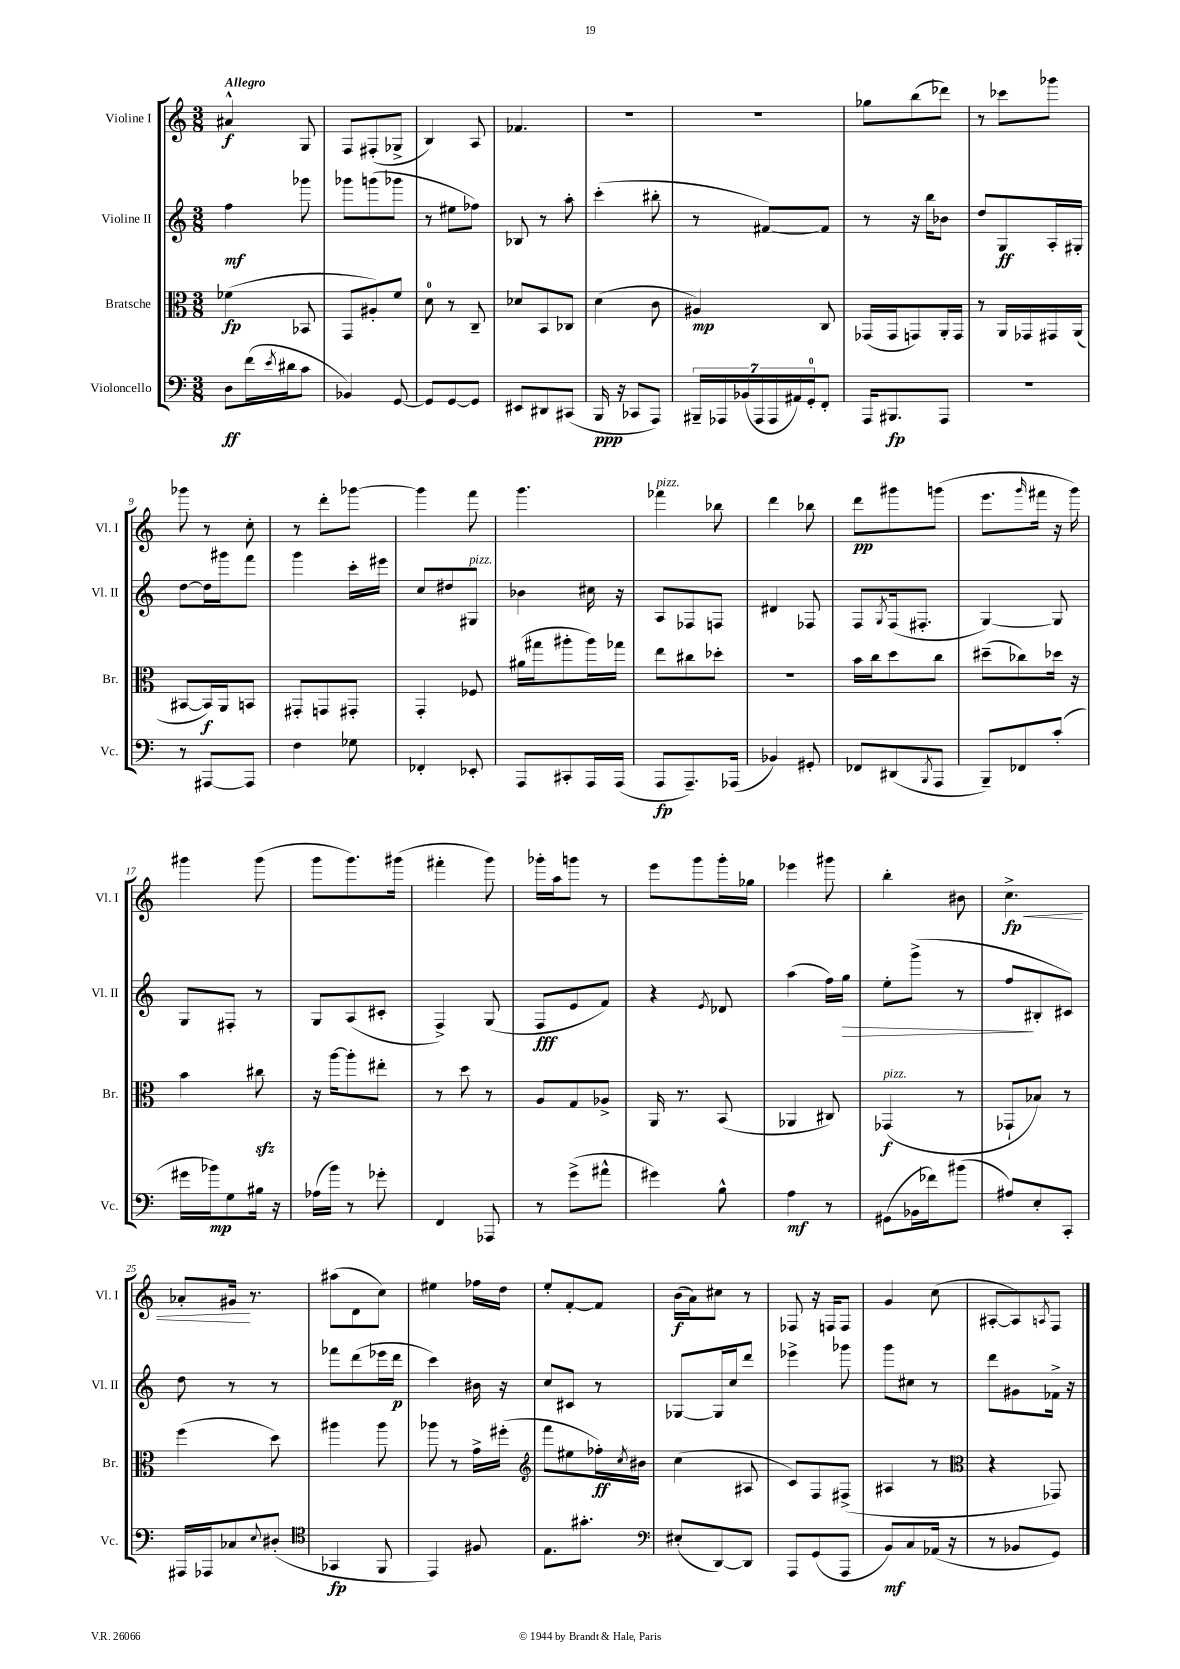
<<
\new StaffGroup <<
\new Staff = "s0" \with { instrumentName = "Violine I" shortInstrumentName = "Vl. I" } {
    \clef treble \key c \major \numericTimeSignature \time 3/8 \tempo "Allegro"
    ais'4-^\f g8 |
    f8 fis8-.( ges8-> |
    b4) a8 |
    fes'4. |
    R4. |
    r4. |
    ges''8 b''8( des'''8) |
    r8 ces'''8 ges'''8 |
    ges'''8 r8 c''8-. |
    r8 d'''8-. ges'''8~ |
    ges'''4 f'''8 |
    g'''4. |
    fes'''4^\markup { \italic "pizz." } bes''8 |
    d'''4 bes''8 |
    d'''8\pp gis'''8 g'''8( |
    e'''8. \grace { g'''16 } fis'''16 r16 g'''16) |
    gis'''4 gis'''8( |
    g'''8 g'''8.) gis'''16( |
    fis'''4-. g'''8) |
    ges'''16-. a''16 g'''8 r8 |
    e'''8 g'''8 g'''16-. ges''16 |
    ees'''4 gis'''8 |
    b''4-. bis'8 |
    c''4.->\fp\< |
    aes'8-. gis'16\! r8. |
    ais''8( d'8 c''8) |
    eis''4 fes''16 d''16 |
    e''8-. f'8~-. f'8 |
    b'16\f( a'16) cis''8 r8 |
    fes8 r16 f16 f8 |
    g'4 c''8( |
    ais8~-. ais8) \acciaccatura { a8 } f8 \bar "|." |
}
\new Staff = "s1" \with { instrumentName = "Violine II" shortInstrumentName = "Vl. II" } {
    \clef treble \key c \major \numericTimeSignature \time 3/8
    f''4\mf ges'''8 |
    ges'''8 g'''8( ges'''8 |
    r8 eis''8 fes''8) |
    bes8 r8 a''8-. |
    c'''4-.( bis''8-. |
    r8 fis'8~) fis'8 |
    r8 r16 b''16 bes'8 |
    d''8 g8\ff a16-. gis16-. |
    d''8~ d''16 gis'''16 f'''8 |
    g'''4 c'''16-. eis'''16 |
    c''8 dis''8 gis8^\markup { \italic "pizz." } |
    bes'4 cis''16 r16 |
    a8 fes8 f8 |
    dis'4 fes8 |
    f8 \acciaccatura { g8 } f16( fis8.-. |
    g4~) g8 |
    g8 fis8-. r8 |
    g8 a8( cis'8-. |
    f4->) g8( |
    f8\fff e'8 f'8) |
    r4 \acciaccatura { e'8 } des'8 |
    a''4( f''16) g''16\> |
    e''8-. g'''8->( r8 |
    f''8\! bis8-. cis'8) |
    d''8 r8 r8 |
    fes'''8 d'''8( ees'''16 d'''16\p |
    c'''4) bis'16 r16 |
    c''8 cis'8 r8 |
    ges8~ ges16 c''16 d'''8 |
    ees'''4-> ges'''8 |
    g'''8 cis''8 r8 |
    d'''8 gis'8 fes'16-> r16 \bar "|." |
}
\new Staff = "s2" \with { instrumentName = "Bratsche" shortInstrumentName = "Br." } {
    \clef alto \key c \major \numericTimeSignature \time 3/8
    fes'4\fp( bes,8 |
    g,8 ais8-.) f'8 |
    d'8-0 r8 c8-- |
    des'8 b,8 ces8 |
    d'4( c'8 |
    ais4\mp) c8 |
    ges,16( ges,16 g,8) a,16-. g,16 |
    r8 a,16 ges,16 gis,16 a,16( |
    bis,8~ bis,16\f) a,16 b,8 |
    gis,8-. g,8 gis,8-. |
    g,4-. fes8 |
    ais'16( gis''16 ais''8-. ais''16) ges''16 |
    e''8 cis''8 des''8-. |
    R4. |
    b'16 c''16 d''8 c''8 |
    dis''8--( ces''8) des''16 r16 |
    b'4 cis''8\sfz |
    r16 a''16~ a''8-. eis''8-. |
    r8 d''8 r8 |
    a8 g8 aes8-> |
    a,16 r8. b,8( |
    aes,4 cis8) |
    ges,4\f^\markup { \italic "pizz." }( r8 |
    ges,8-! bes8) r8 |
    f''4( d''8) |
    ais''4 ais''8 |
    aes''8 r8 g'16-> fis''16-.( |
    \clef treble f'''8 eis''8 fes''16-.\ff) \acciaccatura { c''8 } bis'16 |
    c''4( ais8 |
    c'8) f8 fis8->( |
    ais4 r8 |
    \clef alto r4 ges,8) \bar "|." |
}
\new Staff = "s3" \with { instrumentName = "Violoncello" shortInstrumentName = "Vc." } {
    \clef bass \key c \major \numericTimeSignature \time 3/8
    d8\ff f'16( \acciaccatura { e'8 } dis'16 c'8 |
    bes,4) g,8~ |
    g,8 g,8~ g,8 |
    eis,8 dis,8 cis,8( |
    b,,16\ppp r16 ces,8 a,,8) |
    \tuplet 7/4 { bis,,16-- aes,,16 bes,16( aes,,16 aes,,16 ais,16) g,16-0-. } f,8-. |
    a,,16 bis,,8.\fp a,,8 |
    R4. |
    r8 ais,,8~ ais,,8 |
    f4 ges8 |
    fes,4-. ees,8-. |
    a,,8 cis,8-. a,,16 a,,16( |
    a,,8\fp a,,8.--) aes,,16( |
    bes,4) gis,8-. |
    fes,8 dis,8( \acciaccatura { b,,8 } a,,8 |
    b,,8--) fes,8 c'8-.( |
    gis'16 bes'16\mp) g8 bis16 r16 |
    aes16( b'16) r8 ges'8-. |
    f,4 aes,,8 |
    r8 g'8->( ais'8-^ |
    gis'4) b8-^ |
    a4\mf r8 |
    gis,8( bes,16 fes'16) bis'8( |
    ais8) e8-. c,8-. |
    ais,,16 aes,,16 ces8 \appoggiatura { e8 } dis8-.( |
    \clef tenor ges,4\fp f,8 |
    e,4) fis8 |
    e8. gis'8.-. |
    \clef bass eis8-.( d,8~) d,8 |
    a,,8 g,8( a,,8 |
    b,8\mf) c8 aes,16( r16 |
    r8 bes,8 g,8) \bar "|." |
}
>>
>>
